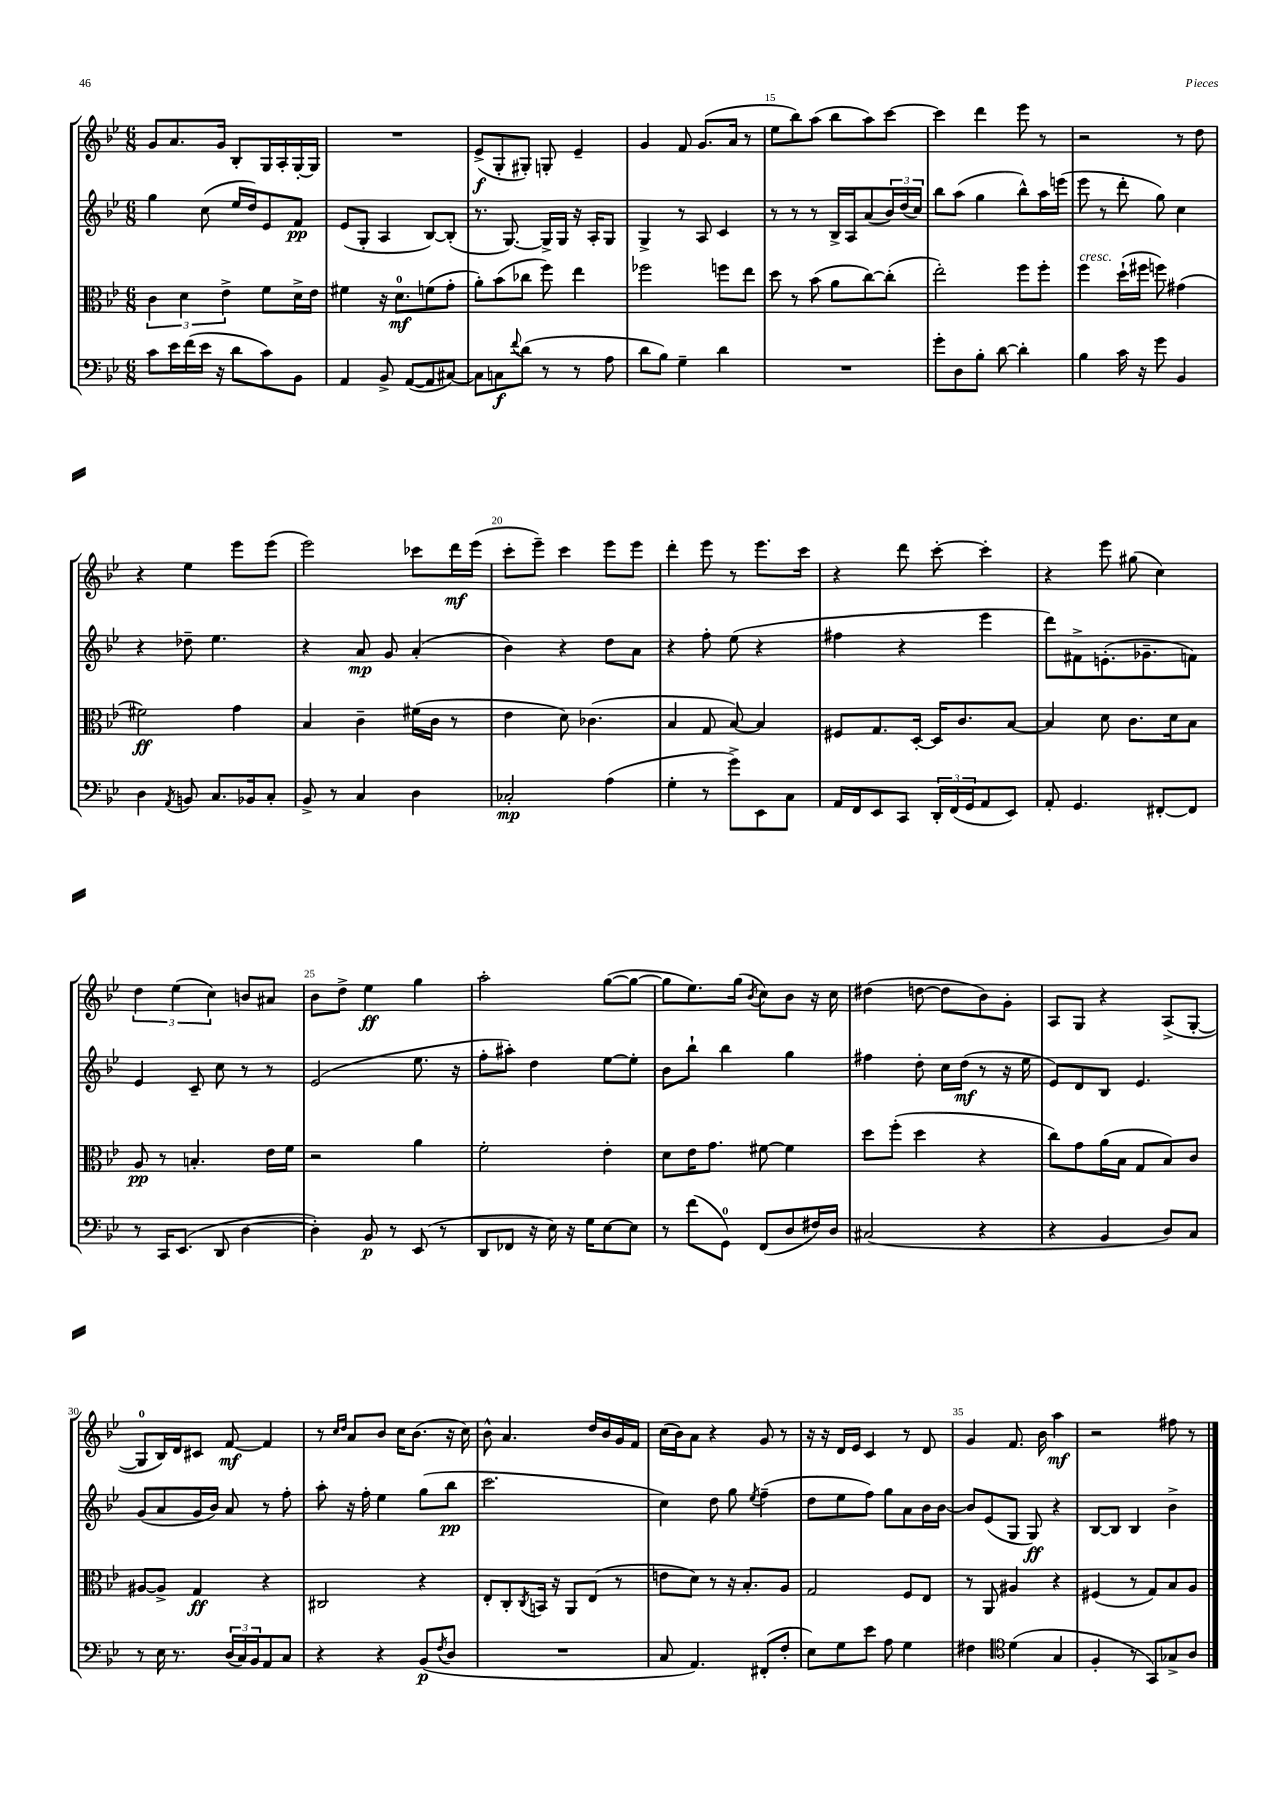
<<
\new StaffGroup <<
\new Staff = "s0" {
    \clef treble \key bes \major \numericTimeSignature \time 6/8
    g'8 a'8. g'16 bes8-. g16 a16-. g16~-. g16 |
    R2. |
    ees'8->\f( g8-. gis8-.) g8-. ees'4-- |
    g'4 f'8 g'8.( a'16 r8 |
    ees''8 bes''8) a''8( bes''8 a''8) c'''8~ |
    c'''4 d'''4 ees'''8 r8 |
    r2 r8 d''8 |
    r4 ees''4 ees'''8 ees'''8( |
    ees'''2) ces'''8 d'''16\mf ees'''16( |
    c'''8-. ees'''8--) c'''4 ees'''8 ees'''8 |
    d'''4-. ees'''8 r8 ees'''8. c'''16 |
    r4 d'''8 c'''8~-. c'''4-. |
    r4 ees'''8 gis''8( c''4) |
    \tuplet 3/2 { d''4 ees''4( c''4) } b'8 ais'8 |
    bes'8 d''8-> ees''4\ff g''4 |
    a''2-. g''8~( g''8~ |
    g''8 ees''8.) g''16( \acciaccatura { bes'8 } c''8) bes'8 r16 c''16 |
    dis''4( d''8~ d''8 bes'8) g'8-. |
    a8 g8 r4 a8->( g8~-. |
    g8-0 bes16) d'16 cis'8 f'8~\mf f'4 |
    r8 \grace { c''16 d''16 } a'8 bes'8 c''16 bes'8.( r16 c''16) |
    bes'8-^ a'4. d''16 bes'16 g'16 f'16 |
    c''16( bes'16) a'8 r4 g'8 r8 |
    r16 r16 d'16 ees'16 c'4 r8 d'8 |
    g'4 f'8. bes'16 a''4\mf |
    r2 fis''8 r8 \bar "|." |
}
\new Staff = "s1" {
    \clef treble \key bes \major \numericTimeSignature \time 6/8
    g''4 c''8( ees''16 d''16) ees'8 f'8\pp |
    ees'8( g8-. a4 bes8~) bes8-.( |
    r8. g8.~) g16-> g16 r16 a16-. g8 |
    g4-> r8 a8 c'4 |
    r8 r8 r8 bes16-> a16 a'8( \tuplet 3/2 { bes'16) d''16( c''16) } |
    bes''8 a''8( g''4 bes''8-^) a''16 e'''16( |
    ees'''8 r8 d'''8-. g''8) c''4 |
    r4 des''8-- ees''4. |
    r4 a'8\mp g'8 a'4-.( |
    bes'4) r4 d''8 a'8 |
    r4 f''8-. ees''8( r4 |
    fis''4 r4 ees'''4 |
    d'''8) fis'8-> e'8.-.( ges'8.-- f'8) |
    ees'4 c'8-- c''8 r8 r8 |
    ees'2( ees''8. r16 |
    f''8-. ais''8-.) d''4 ees''8~ ees''8-. |
    bes'8 bes''8-! bes''4 g''4 |
    fis''4 d''8-. c''16 d''16\mf( r8 r16 ees''16 |
    ees'8) d'8 bes8 ees'4. |
    g'8( a'8 g'16 bes'16) a'8 r8 f''8-. |
    a''8-. r16 f''16-. ees''4 g''8( bes''8\pp |
    c'''2. |
    c''4) d''8 g''8 \acciaccatura { ees''8 } f''4--( |
    d''8 ees''8 f''8) g''8 a'8 bes'16 bes'16~ |
    bes'8 ees'8( g8 g8\ff) r4 |
    bes8~ bes8 bes4 bes'4-> \bar "|." |
}
\new Staff = "s2" {
    \clef alto \key bes \major \numericTimeSignature \time 6/8
    \tuplet 3/2 { c'4 d'4 ees'4-> } f'8 d'16-> ees'16 |
    fis'4 r16 d'8.-0\mf f'8( g'8-. |
    a'8-.) bes'8( ces''8 f''8) ees''4 |
    fes''2 f''8 ees''8 |
    d''8 r8 bes'8( a'8 c''8~) c''8-.( |
    ees''2-.) f''8 f''8-. |
    f''4^\markup { \italic "cresc." } d''16-!( fis''16 f''8) gis'4( |
    fis'2\ff) g'4 |
    bes4 c'4-- fis'16( c'16 r8 |
    ees'4 d'8) ces'4.( |
    bes4 g8 bes8~) bes4 |
    fis8 g8. d16~-. d16 c'8. bes8~ |
    bes4 d'8 c'8. d'16 bes8 |
    a8\pp r8 b4.-. ees'16 f'16 |
    r2 a'4 |
    f'2-. ees'4-. |
    d'8 ees'16 g'8. fis'8~ fis'4 |
    d''8 f''8-.( d''4 r4 |
    c''8) g'8 a'16( bes16 g8 bes8) c'8 |
    ais8~ ais8-> g4\ff r4 |
    cis2 r4 |
    ees8-. c8-. \acciaccatura { c8 } b,16 r16 a,8 ees8( r8 |
    e'8 d'8) r8 r16 bes8.-. a8 |
    g2 f8 ees8 |
    r8 a,8 ais4 r4 |
    fis4( r8 g8) bes8 a8 \bar "|." |
}
\new Staff = "s3" {
    \clef bass \key bes \major \numericTimeSignature \time 6/8
    c'8 ees'16 f'16( ees'16 r16 d'8 c'8) bes,8 |
    a,4 bes,8-> a,8~( a,8 cis8~) |
    cis8 c8\f \appoggiatura { f'8 } d'8( r8 r8 a8 |
    d'8 bes8) g4-- d'4 |
    R2. |
    g'8-. d8 bes8-. d'8~ d'4-. |
    bes4 c'16 r16 g'8 bes,4 |
    d4 \acciaccatura { a,8 } b,8 c8. bes,16 c8-. |
    bes,8-> r8 c4 d4 |
    ces2-.\mp a4( |
    g4-. r8 g'8->) ees,8 c8 |
    a,16 f,16 ees,8 c,8 \tuplet 3/2 { d,16-. f,16( g,16 } a,8 ees,8) |
    a,8-. g,4. fis,8~-. fis,8 |
    r8 c,16 ees,8.( d,8 d4~ |
    d4-.) bes,8\p r8 ees,8( r8 |
    d,8 fes,8 r16 ees16) r16 g16 ees8~ ees8 |
    r8 f'8( g,8-0) f,8( d8 fis16) d16 |
    cis2( r4 |
    r4 bes,4 d8) c8 |
    r8 ees16 r8. \tuplet 3/2 { d16( c16) bes,16 } a,8 c8 |
    r4 r4 bes,8\p( \acciaccatura { f8 } d8 |
    R2. |
    c8 a,4.) fis,8-.( f8-. |
    ees8) g8 ees'8 a8 g4 |
    fis4 \clef tenor d'4( g4 |
    f4-. r8 g,8) ges8-> a8 \bar "|." |
}
>>
>>
\layout { \context { \Score currentBarNumber = #11 \override BarNumber.break-visibility = ##(#f #t #t) barNumberVisibility = #(every-nth-bar-number-visible 5) } }
